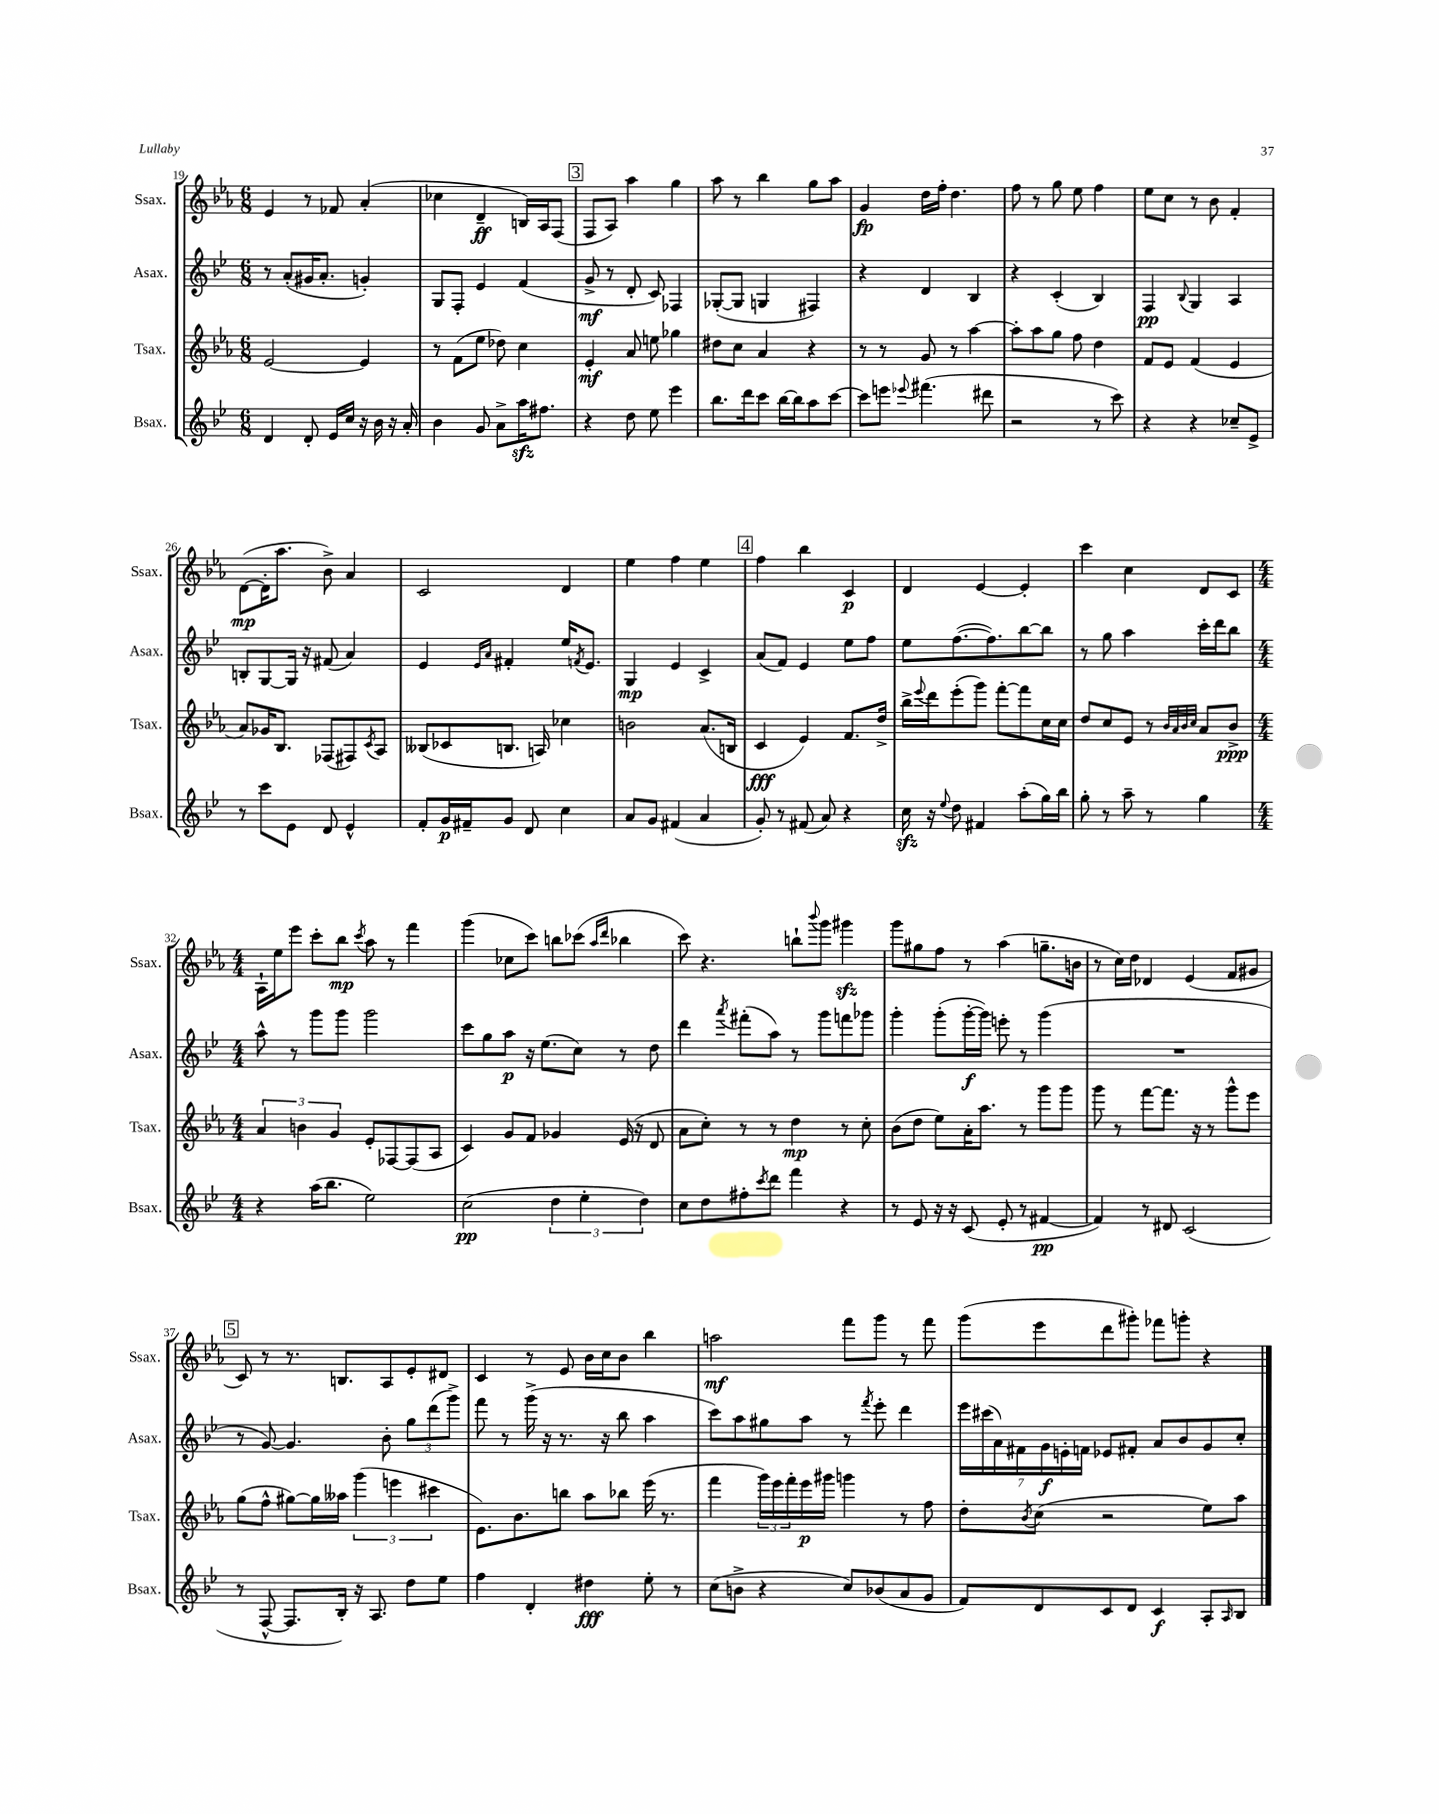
<<
\new StaffGroup <<
\new Staff = "s0" \with { instrumentName = "Ssax." shortInstrumentName = "Ssax." } {
    \clef treble \key ees \major \numericTimeSignature \time 6/8
    ees'4 r8 fes'8 aes'4-.( |
    ces''4 d'4--\ff b16) aes16 f8( |
    \mark \markup { \box "3" } f8 aes8) aes''4 g''4 |
    aes''8 r8 bes''4 g''8 aes''8 |
    g'4\fp d''16 f''16-. d''4. |
    f''8 r8 g''8 ees''8 f''4 |
    ees''8 c''8 r8 bes'8 f'4-. |
    d'8~\mp( d'16-. aes''8. bes'8->) aes'4 |
    c'2 d'4 |
    ees''4 f''4 ees''4 |
    \mark \markup { \box "4" } f''4 bes''4 c'4\p |
    d'4 ees'4~ ees'4-. |
    c'''4 c''4 d'8 c'8 |
    \numericTimeSignature \time 4/4 aes16-! ees''16 ees'''8 c'''8-. bes''8\mp \acciaccatura { c'''8 } aes''8 r8 f'''4 |
    g'''4( ces''8 c'''8) b''8 ces'''8( \grace { aes''16 d'''16 } bes''4 |
    c'''8) r4. b''8-! \appoggiatura { bes'''8 } g'''8 gis'''4\sfz |
    g'''8 gis''8 f''8 r8 aes''4( g''8.-- b'16 |
    r8 c''16) d''16 des'4 ees'4( f'8 gis'8 |
    \mark \markup { \box "5" } c'8) r8 r8. b8. aes8 ees'8-. dis'8 |
    c'4 r8 ees'8 bes'16 c''16 bes'8 bes''4 |
    a''2\mf f'''8 g'''8 r8 f'''8 |
    g'''8( ees'''8 d'''8 gis'''8-.) fes'''8 g'''8-. r4 \bar "|." |
}
\new Staff = "s1" \with { instrumentName = "Asax." shortInstrumentName = "Asax." } {
    \clef treble \key bes \major \numericTimeSignature \time 6/8
    r8 a'8-.( gis'16 a'8.-. g'4-.) |
    g8 f8-. ees'4 f'4( |
    \mark \markup { \box "3" } g'8->\mf r8 d'8-. c'8) fes4 |
    ges8~-.( ges8 g4 fis4) |
    r4 d'4 bes4 |
    r4 c'4-.( bes4) |
    f4\pp \appoggiatura { bes8 } g4 a4 |
    b8-. g8~ g16 r16 fis'8( a'4) |
    ees'4 \grace { ees'16 a'16 } fis'4-. ees''16 \acciaccatura { f'8 } ees'8. |
    g4\mp ees'4 c'4-> |
    \mark \markup { \box "4" } a'8( f'8) ees'4 ees''8 f''8 |
    ees''8 f''8.~( f''8.) bes''8~ bes''8 |
    r8 g''8 a''4 c'''16-. d'''16 bes''8 |
    \numericTimeSignature \time 4/4 a''8-^ r8 g'''8 g'''8 g'''2 |
    c'''8 g''8 a''8\p r16 ees''8.( c''8) r8 d''8 |
    d'''4 \acciaccatura { a'''8 } fis'''8-.( a''8) r8 g'''8 f'''8 ges'''8 |
    g'''4-. g'''8-.( g'''16~-.\f g'''16) e'''8-. r8 g'''4( |
    R1 |
    \mark \markup { \box "5" } r8 g'8~) g'4. bes'8-. \tuplet 3/2 { g''8 d'''8( g'''8->) } |
    f'''8 r8 g'''16->( r16 r8. r16 bes''8 a''4 |
    c'''8) a''8 gis''8 a''8 r8 \acciaccatura { f'''8 } ees'''8-. d'''4 |
    \tuplet 7/4 { ees'''16 cis'''16( a'16) fis'16 g'16\f e'16-. f'16 } ees'8 fis'8-. a'8 bes'8 g'8 c''8-. \bar "|." |
}
\new Staff = "s2" \with { instrumentName = "Tsax." shortInstrumentName = "Tsax." } {
    \clef treble \key ees \major \numericTimeSignature \time 6/8
    ees'2~ ees'4 |
    r8 f'8( ees''8 des''8) c''4 |
    \mark \markup { \box "3" } ees'4-.\mf aes'8 e''8 ges''4 |
    dis''8 c''8 aes'4 r4 |
    r8 r8 g'8 r8 aes''4~ |
    aes''8-. aes''8 g''8 f''8 d''4 |
    f'8 ees'8 f'4( ees'4 |
    aes'8) ges'16 bes8. fes8( fis8) \acciaccatura { c'8 } aes8 |
    beses8( ces'8 b8. a16) ces''4 |
    b'2 aes'8.( b16 |
    \mark \markup { \box "4" } c'4\fff ees'4) f'8. d''16-> |
    bes''16-> \appoggiatura { ees'''8 } d'''16 ees'''8-.( g'''8) f'''8~-. f'''8 c''16 c''16 |
    d''8 c''8 ees'8 r8 \grace { bes'32 aes'32 bes'32 c''32 } aes'8 bes'8->\ppp |
    \numericTimeSignature \time 4/4 \tuplet 3/2 { aes'4 b'4 g'4 } ees'8-. fes8~ fes8( aes8 |
    c'4) g'8 f'8 ges'4 ees'16( r16 d'8 |
    aes'8 c''8-.) r8 r8 d''4\mp r8 c''8-. |
    bes'8( d''8 ees''8) aes'16-. aes''8. r8 g'''8 g'''8 |
    g'''8 r8 f'''8~ f'''8. r16 r8 g'''8-^ ees'''8 |
    \mark \markup { \box "5" } g''8( f''8-^ gis''8~) gis''16 aeses''16 \tuplet 3/2 { g'''4( e'''4 cis'''4 } |
    ees'8.) bes'8. b''8 aes''8 bes''8 ees'''16( r8. |
    f'''4 \tuplet 3/2 { g'''16) ees'''16 f'''16-. } ees'''16\p gis'''16 g'''4 r8 f''8 |
    d''8-. \acciaccatura { bes'8 } c''8( r2 ees''8) aes''8 \bar "|." |
}
\new Staff = "s3" \with { instrumentName = "Bsax." shortInstrumentName = "Bsax." } {
    \clef treble \key bes \major \numericTimeSignature \time 6/8
    d'4 d'8-. ees'16 c''16 r16 bes'16 r16 a'16-. |
    bes'4 g'8 a'8-> a''16\sfz fis''8. |
    \mark \markup { \box "3" } r4 d''8 ees''8 ees'''4 |
    bes''8. d'''16 c'''8 bes''16~ bes''16 a''8 c'''8~ |
    c'''8 e'''8 \appoggiatura { ees'''8 } fis'''4.( dis'''8 |
    r2 r8 c'''8) |
    r4 r4 ces''8-- ees'8-> |
    r8 c'''8 ees'8 d'8 ees'4-^ |
    f'8-. g'16\p fis'16-- g'8 d'8 c''4 |
    a'8 g'8 fis'4( a'4 |
    \mark \markup { \box "4" } g'8-.) r8 fis'8( a'8) r4 |
    c''16\sfz r16 \appoggiatura { ees''8 } d''8 fis'4 a''8-.( g''16) bes''16 |
    g''8-. r8 a''8-- r8 g''4 |
    \numericTimeSignature \time 4/4 r4 a''16( bes''8. ees''2) |
    c''2\pp( \tuplet 3/2 { d''4 ees''4-. d''4) } |
    c''8 d''8 fis''8-. \acciaccatura { c'''8 } d'''8 f'''4 r4 |
    r8 ees'8 r16 r16 c'8( ees'8-. r8 fis'4~\pp |
    fis'4) r8 dis'8 c'2( |
    \mark \markup { \box "5" } r8 f8~-^ f8. bes16-.) r16 a8. d''8 ees''8 |
    f''4 d'4-. dis''4\fff ees''8-. r8 |
    c''8( b'8-> r4 c''8) bes'8( a'8 g'8 |
    f'8) d'8 c'8 d'8 c'4\f a8-. \grace { a16 } bes8 \bar "|." |
}
>>
>>
\layout { \context { \Score currentBarNumber = #19 } }
